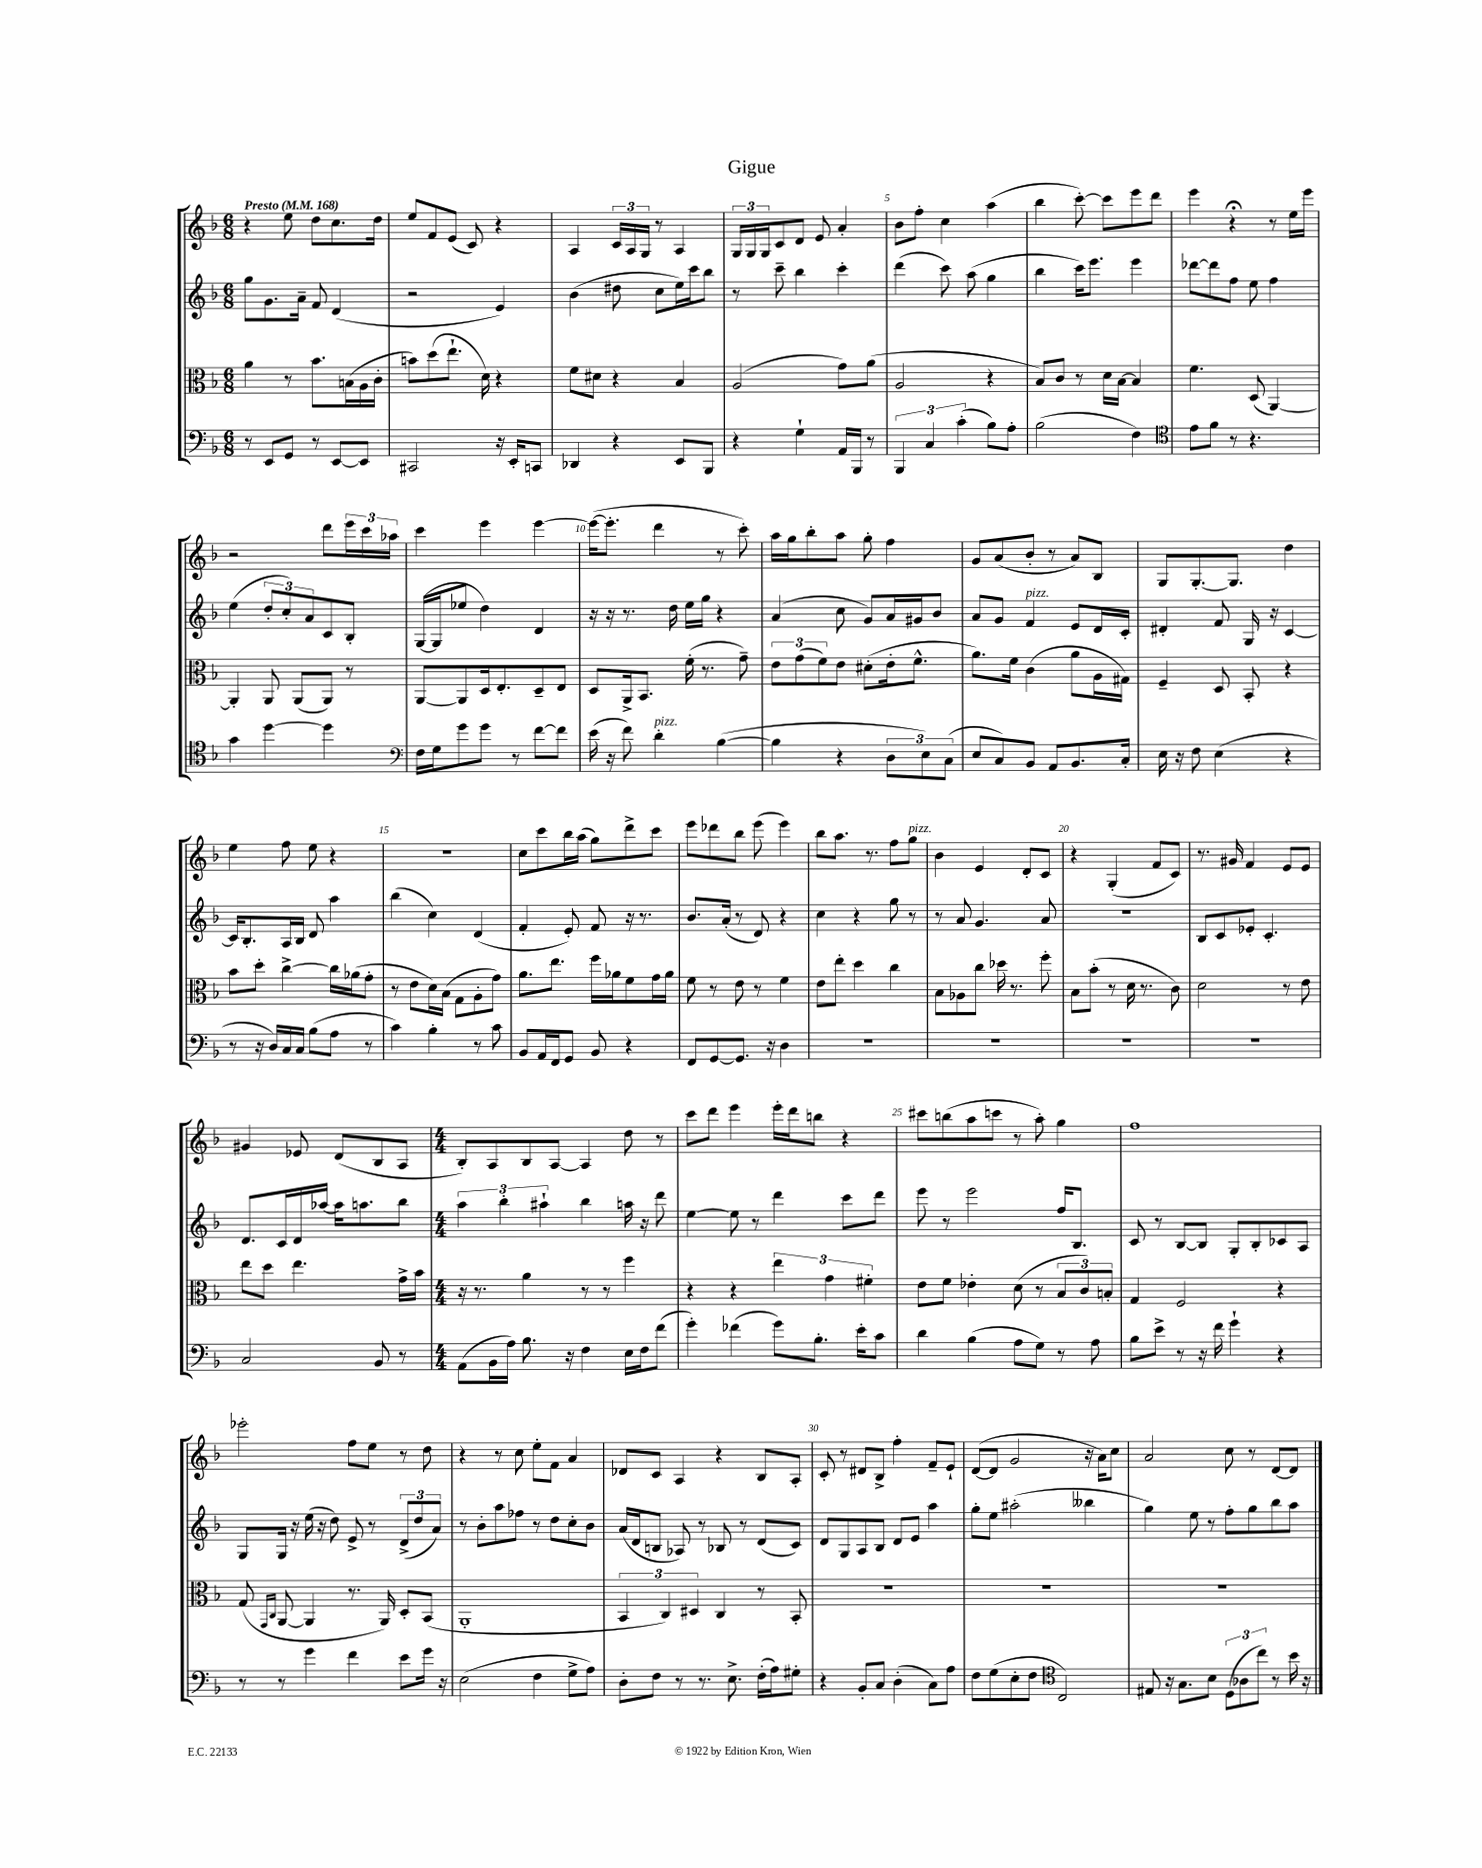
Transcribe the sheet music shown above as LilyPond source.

\header { title = "Gigue" }
<<
\new StaffGroup <<
\new Staff = "s0" {
    \clef treble \key f \major \numericTimeSignature \time 6/8 \tempo "Presto" 4 = 168
    r4 e''8 d''8 c''8. d''16 |
    e''8 f'8 e'8( c'8) r4 |
    a4 \tuplet 3/2 { c'16 a16 g16 } r8 a4 |
    \tuplet 3/2 { g16 g16 g16 } c'8 d'8 e'8 a'4-. |
    bes'8 f''8-. c''4 a''4( |
    bes''4 c'''8~-.) c'''8 e'''8 d'''8 |
    e'''4 r4\fermata r8 e''16 e'''16 |
    r2 d'''8 \tuplet 3/2 { e'''16 c'''16 aes''16 } |
    c'''4 e'''4 e'''4~ |
    e'''16~( e'''8.-. d'''4 r8 c'''8-.) |
    a''16 g''16 bes''8-. a''8 g''8-. f''4 |
    g'8 a'8( bes'8-. r8 a'8) bes8 |
    g8 g8.~-. g8. d''4 |
    e''4 f''8 e''8 r4 |
    r2. |
    c''8 c'''8 bes''16 a''16( g''8) d'''8-> c'''8 |
    e'''8 des'''8 bes''8 e'''8( e'''4) |
    bes''8 a''8. r8. f''8 g''8^\markup { \italic "pizz." } |
    bes'4 e'4 d'8-. c'8 |
    r4 g4-.( f'8 c'8) |
    r8. gis'16 f'4 e'8 e'8 |
    gis'4 ees'8 d'8( bes8 a8 |
    \numericTimeSignature \time 4/4 bes8-.) a8 bes8 a8~ a4 d''8 r8 |
    c'''8 d'''8 e'''4 e'''16-. d'''16 b''8 r4 |
    cis'''8 b''8( a''8 c'''8 r8 a''8-.) g''4 |
    f''1 |
    ees'''2-. f''8 e''8 r8 d''8 |
    r4 r8 c''8 e''8-. f'8 a'4 |
    des'8 c'8 a4 r4 bes8 a8-. |
    c'8-. r8 dis'8 bes8-> f''4-. f'8-- e'8-! |
    d'8~( d'8 g'2 r16 a'16) c''8 |
    a'2 c''8 r8 d'8~ d'8 \bar "|." |
}
\new Staff = "s1" {
    \clef treble \key f \major \numericTimeSignature \time 6/8
    g''8 g'8. a'16-- f'8 d'4( |
    r2 e'4) |
    bes'4( dis''8 c''8 e''16) c'''16 bes''8 |
    r8 c'''8-- bes''4 c'''4-. |
    d'''4( c'''8) a''8( g''4 |
    bes''4 c'''16) e'''8. e'''4 |
    des'''8~ des'''8 f''8 e''8 f''4 |
    e''4( \tuplet 3/2 { d''8-. c''8-.) a'8 } c'8 bes8-. |
    g16~( g16 ees''8 d''4) d'4 |
    r16 r16 r8. d''16 e''16 g''16 r4 |
    a'4( c''8 g'8) a'16 gis'16 bes'8 |
    a'8 g'8 f'4^\markup { \italic "pizz." } e'8 d'16 c'16-. |
    dis'4-. f'8 g16 r16 c'4~ |
    c'16 bes8.-. a16 bes16 d'8 a''4 |
    bes''4( c''4) d'4( |
    f'4-. e'8-.) f'8 r16 r8. |
    bes'8. a'16-.( r8 d'8) r4 |
    c''4 r4 g''8 r8 |
    r8 a'8 g'4. a'8 |
    R2. |
    bes8 c'8 ees'8-. c'4.-. |
    d'8. c'16 d'16 aes''16~ aes''16 a''8. bes''8 |
    \numericTimeSignature \time 4/4 \tuplet 3/2 { a''4 bes''4-. ais''4-! } bes''4 a''16 r16 d'''8 |
    e''4~ e''8 r8 d'''4 c'''8 d'''8 |
    e'''8 r8 e'''2 f''16 bes8. |
    c'8 r8 bes8~ bes8 g8-. bes8-. ces'8 a8 |
    g8 g16 r16 e''16( r16 d''8) e'8-> r8 \tuplet 3/2 { d'8->( d''8 a'8) } |
    r8 bes'8-. a''8 fes''8 r8 d''8 c''8-. bes'8 |
    a'16( d'16 b8 aes8) r8 bes8 r8 d'8( c'8) |
    d'8 g8 a8 bes8 d'8 e'8 a''4 |
    g''8-. e''8 ais''2-.( beses''4 |
    g''4) e''8 r8 f''8-. g''8 bes''8 a''8 \bar "|." |
}
\new Staff = "s2" {
    \clef alto \key f \major \numericTimeSignature \time 6/8
    a'4 r8 bes'8. b16( a16 c'16-. |
    b'8) d''8( e''8.-! d'16) r4 |
    f'8 dis'8 r4 bes4 |
    a2( g'8) a'8( |
    a2 r4 |
    bes8) c'8 r8 d'16 bes16~ bes4 |
    f'4. d8( a,4~) |
    a,4-. a,8 a,8( a,8) r8 |
    a,8~ a,8 d16 e8.-. d8-- e8 |
    d8 a,16-> bes,8. f'16-.( r8. g'8--) |
    \tuplet 3/2 { e'8 g'8( f'8) } e'8 dis'8-.( e'16-. f'8.-^ |
    a'8.) f'16 c'4( a'8 a16 gis16) |
    f4-- d8 bes,8-. r4 |
    bes'8 d''8-. c''4~-> c''16 aes'16( g'8-. |
    r8 e'8 d'16) bes16( g8 a8-. g'8) |
    a'8. e''8. f''16 aes'16 f'8 g'16 aes'16 |
    f'8 r8 e'8 r8 f'4 |
    e'8 e''8-. d''4 c''4 |
    bes8 aes8 c''8 des''16 r8. f''8-. |
    bes8 bes'8-.( r8 d'16 r8. c'8) |
    d'2 r8 e'8 |
    e''8 d''8 e''4. g'16-> bes'16 |
    \numericTimeSignature \time 4/4 r16 r8. a'4 r8 r8 f''4 |
    r4 r4 \tuplet 3/2 { e''4 g'4 fis'4-. } |
    e'8 f'8 ees'4-. d'8( r8 \tuplet 3/2 { bes8 c'8) b8-. } |
    g4 f2 r4 |
    g8( \grace { g,16 c16 } a,8~ a,4 r8. a,16) d8-. bes,8( |
    a,1-. |
    \tuplet 3/2 { bes,4 c4) dis4 } c4 r8 bes,8-. |
    R1 |
    R1 |
    R1 \bar "|." |
}
\new Staff = "s3" {
    \clef bass \key f \major \numericTimeSignature \time 6/8
    r8 e,8 g,8 r8 e,8~ e,8 |
    cis,2 r16 e,16-. c,8 |
    des,4 r4 e,8 bes,,8 |
    r4 g4-! a,16 bes,,16 r8 |
    \tuplet 3/2 { bes,,4 c4 c'4-.( } bes8) a8-. |
    bes2( f4) |
    \clef tenor e'8 f'8 r8 r4. |
    g'4 d''4~ d''4 |
    \clef bass f16 g16 g'8 g'8 r8 f'8~ f'8 |
    e'16( r16 f'8) d'4-.^\markup { \italic "pizz." } bes4~( |
    bes4 r4 \tuplet 3/2 { d8 e8) c8( } |
    e8 c8) bes,8 a,8 bes,8. c16-. |
    e16 r16 f8 e4( r4 |
    r8 r16 d16) c16 c16 bes8( a8 r8 |
    c'4) bes4-. r8 c'8 |
    bes,8 a,16 f,16 g,8 bes,8 r4 |
    f,8 g,8~ g,8. r16 d4 |
    R2. |
    R2. |
    R2. |
    R2. |
    c2 bes,8 r8 |
    \numericTimeSignature \time 4/4 a,8( bes,16 a16) bes8. r16 f4 e16 f16 f'8( |
    g'4-.) fes'4( g'8) bes8.-. e'16-. c'8 |
    d'4 bes4( a8 g8) r8 a8 |
    bes8 e'8-> r8 r16 f'16 g'4-! r4 |
    r8 r8 g'4 f'4 e'8 g'16 r16 |
    e2( f4 g8-> a8) |
    d8-. f8 r8 r8. e8.-> f16-.( a16) gis8-. |
    r4 bes,8-. c8 d4-.( c8) a8 |
    f8 g8( e8-. f8 \clef tenor c2) |
    eis8 r16 g8. bes8 \tuplet 3/2 { d8( aes8 c''8) } r8 bes'16 r16 \bar "|." |
}
>>
>>
\layout { \context { \Score \override BarNumber.break-visibility = ##(#f #t #t) barNumberVisibility = #(every-nth-bar-number-visible 5) } }
